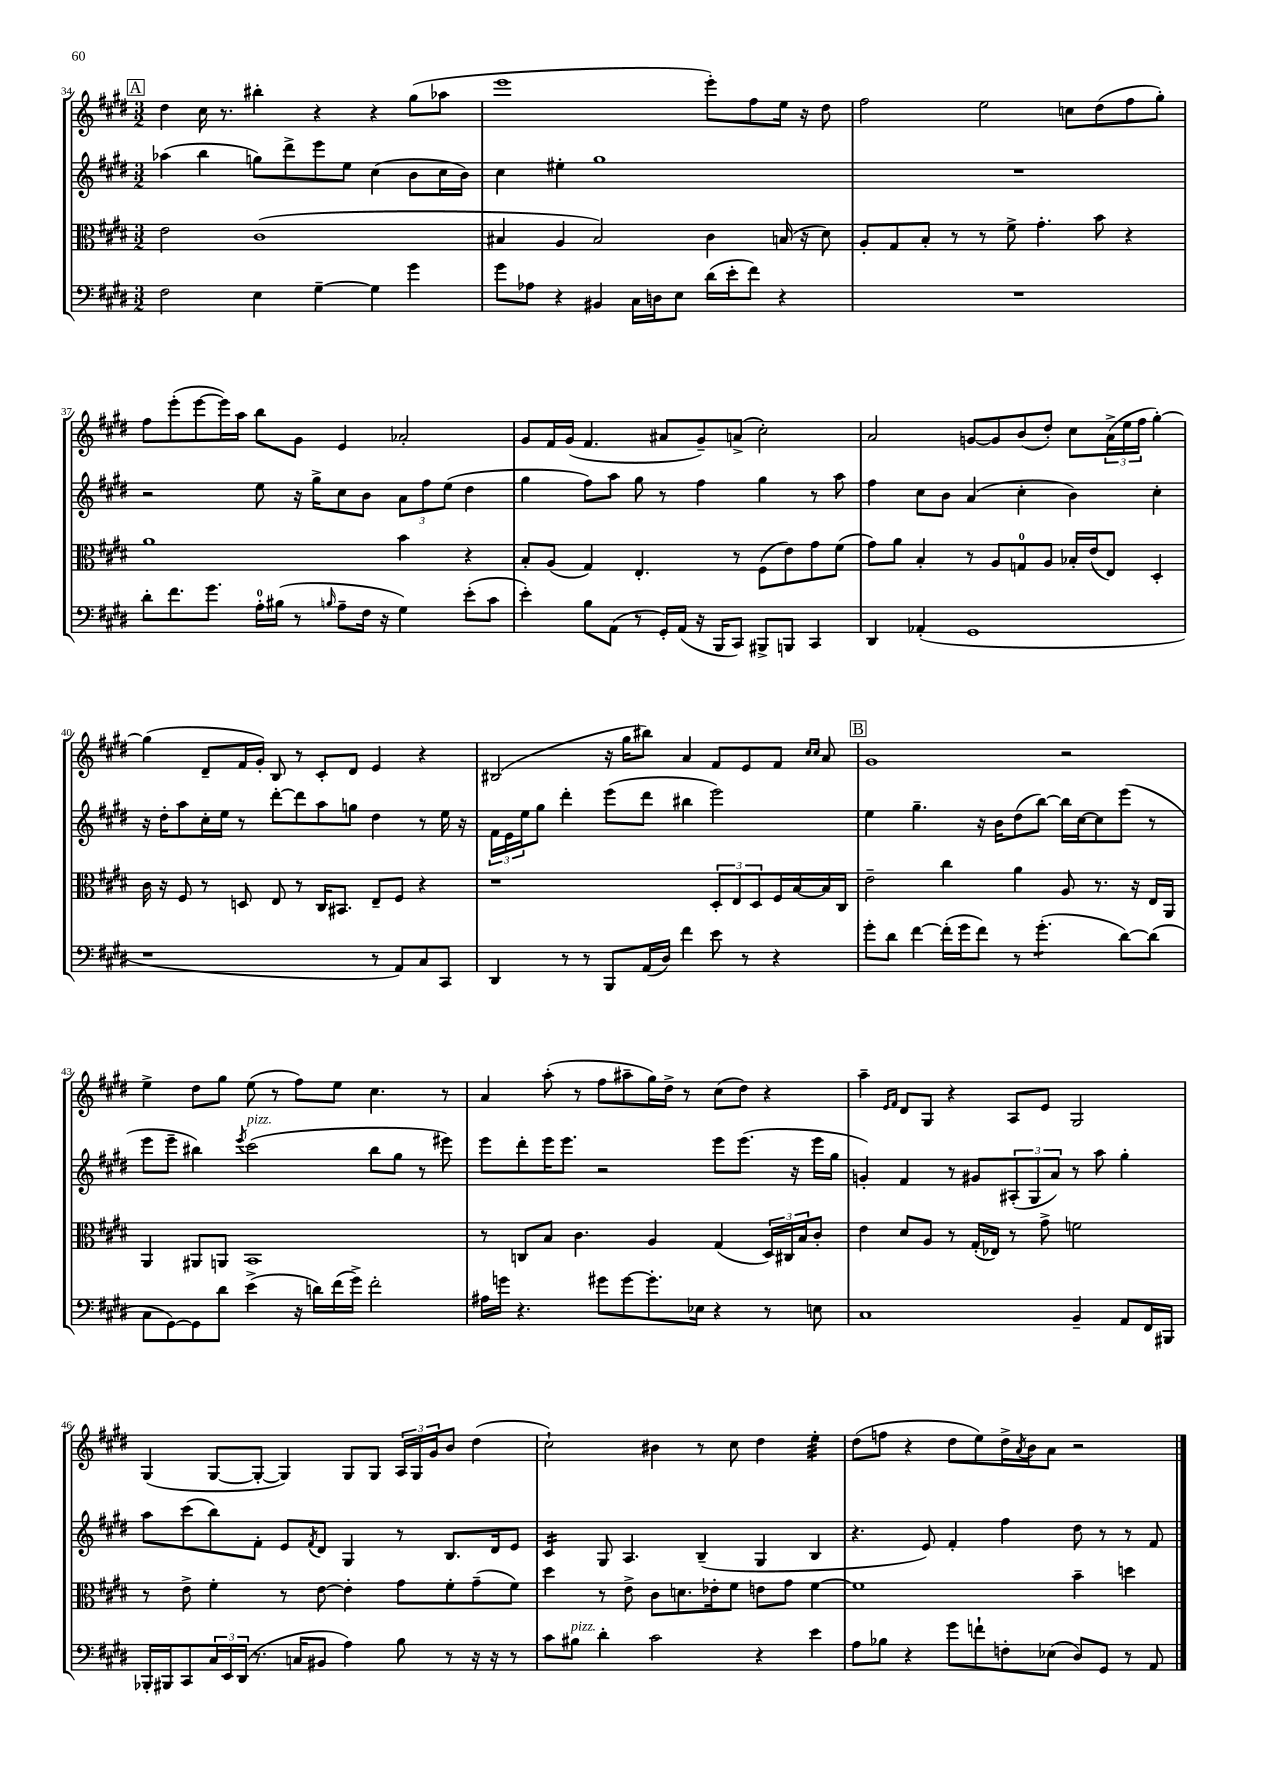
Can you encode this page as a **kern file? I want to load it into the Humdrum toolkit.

**kern	**kern	**kern	**kern
*staff4	*staff3	*staff2	*staff1
*clefF4	*clefC3	*clefG2	*clefG2
*k[f#c#g#d#]	*k[f#c#g#d#]	*k[f#c#g#d#]	*k[f#c#g#d#]
*M3/2	*M3/2	*M3/2	*M3/2
2F#	2e	(4aa-	4dd#
.	.	4bb	16cc#
.	.	.	8.r
4E	(1c#	8gg)	4bb#'
.	.	8ddd#^	.
[4G#~	.	8eee	4r
.	.	8ee	.
4G#]	.	(4cc#	4r
4g#	.	8b	(8gg#
.	.	16cc#	8aa-
.	.	16b)	.
=	=	=	=
8g#	4B#	4cc#	1eee
8A-	.	.	.
4r	4A	4ee#'	.
4BB#	2B#)	1gg#	.
16C#	.	.	.
16D	.	.	.
8E	.	.	.
(16d#	4c#	.	8eee')
16e'	.	.	.
8f#)	.	.	8ff#
4r	(16B	.	16ee
.	16r	.	16r
.	8d#)	.	8dd#
=	=	=	=
1.r	8A'	1.r	2ff#
.	8G#	.	.
.	8B'	.	.
.	8r	.	.
.	8r	.	2ee
.	8f#^	.	.
.	4.g#'	.	.
.	.	.	8cc
.	8b	.	(8dd#
.	4r	.	8ff#
.	.	.	8gg#')
=	=	=	=
8d#'	1a	2r	8ff#
8.f#	.	.	(8eee'
.	.	.	[8eee
8.g#	.	.	.
.	.	.	16eee])
.	.	.	16aa
16A'	.	8ee	8bb
(16B#	.	.	.
8r	.	16r	8g#
.	.	16gg#^	.
16qqB	.	.	.
8A~	.	8cc#	4e
16F#	.	8b	.
16r	.	.	.
4G#)	4b	12a	2a-'
.	.	12ff#	.
.	.	(12ee	.
(8e'	4r	4dd#	.
8c#	.	.	.
=	=	=	=
4e')	8B'	4gg#	8g#
.	(8A	.	16f#
.	.	.	(16g#
8B	4G#)	8ff#)	4.f#
(8AA	.	8aa	.
8r	4.E'	8gg#	.
16GG#')	.	8r	8a#
(16AA	.	.	.
16r	.	4ff#	8g#~)
16BBB	.	.	.
8CC#)	8r	.	(8a^
8BBB#^	(8F#	4gg#	2cc#')
8BBB	8e)	.	.
4CC#	8g#	8r	.
.	(8f#	8aa	.
=	=	=	=
4DD#	8g#)	4ff#	2a
.	8a	.	.
(4AA-'	4B'	8cc#	.
.	.	8b	.
1GG#	8r	(4a	[8g
.	8A	.	8g]
.	8G	4cc#'	(8b
.	8A	.	8dd#')
.	16B-'	4b)	8cc#
.	(16e	.	.
.	8E)	.	(24a^
.	.	.	24ee
.	.	.	24ff#
.	4D#'	4cc#'	[4gg#')
=	=	=	=
1r	16c#	16r	(4gg#]
.	16r	16dd#'	.
.	8F#	8aa	.
.	8r	16cc#'	8d#~
.	.	16ee	.
.	8D	8r	16f#
.	.	.	16g#')
.	8E	[8ddd#'	8B
.	8r	8ddd#]	8r
.	16C#	8aa	8c#'
.	8.BB#	.	.
.	.	8gg	8d#
8r	8E~	4dd#	4e
8AA)	8F#	.	.
8C#	4r	8r	4r
8CC#	.	16ee	.
.	.	16r	.
=	=	=	=
4DD#	1r	24f#	(2B#
.	.	24e	.
.	.	24ee	.
.	.	8gg#	.
8r	.	4ddd#'	.
8r	.	.	.
8BBB	.	(8eee	16r
.	.	.	16gg#
(16AA	.	8ddd#	8bb#)
16D#)	.	.	.
4f#	.	4bb#	4a
8e	12D#'	2eee)	8f#
.	12E	.	.
8r	.	.	8e
.	12D#	.	.
4r	16F#	.	8f#
.	[16B	.	.
.	.	.	16qqcc#
.	.	.	16qqcc#
.	16B]	.	8a
.	16C#	.	.
=	=	=	=
8g#'	2e~	4ee	1g#
8d#	.	.	.
[4f#	.	4.gg#~	.
(16f#']	4cc#	.	.
16g#	.	.	.
8f#)	.	16r	.
.	.	16b	.
8r	4a	(8dd#	.
(4.g#'	.	[8bb)	.
.	8A	16bb]	2r
.	.	[16cc#	.
.	8.r	8cc#]	.
[8d#)	.	(8eee	.
.	16r	.	.
(8d#]	16E	8r	.
.	16AA	.	.
=	=	=	=
8C#	4AA	8eee	4ee^
[8GG#)	.	8eee~	.
8GG#]	8AA#	4bb#)	8dd#
8d#	8AA	.	8gg#
.	.	8qeee	.
(4e^	1BB	(2ccc#	(8ee
.	.	.	8r
16r	.	.	8ff#)
16d)	.	.	.
(16f#	.	.	8ee
16g#^)	.	.	.
2f#'	.	8bb#	4.cc#
.	.	8gg#	.
.	.	8r	.
.	.	8eee#)	8r
=	=	=	=
16A#	8r	8eee	4a
16g	.	.	.
4.r	8C	8ddd#'	.
.	8B	16eee	(8aa'
.	.	8.eee	.
.	4.c#	.	8r
8g#	.	2r	8ff#
[8g#	.	.	8aa#~
8.g#']	4A	.	16gg#)
.	.	.	16dd#^
.	.	.	8r
16E-	.	.	.
4r	(4G#	8eee	(8cc#
.	.	(8.eee	8dd#)
8r	24D#)	.	4r
.	24C#	.	.
.	.	16r	.
.	24B	.	.
8E	8c#'	16eee	.
.	.	16gg#	.
=	=	=	=
1C#	4e	4g')	4aa~
.	.	.	16qqe
.	.	.	16qqf#
.	8d#	4f#	8d#
.	8A	.	8G#
.	8r	8r	4r
.	(16G#'	8g#	.
.	16E-)	.	.
.	8r	(12A#'	8A
.	.	12G#	.
.	8g#^	.	8e
.	.	12a)	.
4BB~	2f	8r	2G#
.	.	8aa	.
8AA	.	4gg#'	.
16FF#	.	.	.
16BBB#	.	.	.
=	=	=	=
16BBB-'	8r	8aa	(4G#
16BBB#	.	.	.
8CC#	8e^	(8ccc#	.
24C#	4f#'	8bb)	[8G#
24EE	.	.	.
(24DD#	.	.	.
8.r	.	8f#'	8G#'_
.	8r	8e	4G#])
16C	.	.	.
.	.	8qf#	.
8BB#	[8e	8d#	.
4A)	4e']	4G#	8G#
.	.	.	8G#
8B	8g#	8r	24A
.	.	.	24G#
.	.	.	24g#
8r	8f#'	8.B	8b
16r	(8g#~	.	(4dd#
16r	.	16d#	.
8r	8f#)	8e	.
=	=	=	=
8c#	4dd#	4c#	2cc#`)
8B#	.	.	.
4d#'	8r	8G#	.
.	8e^	4.A	.
2c#	8c#	.	4b#
.	8.d	.	.
.	.	(4B~	8r
.	16e-'	.	.
.	8f#	.	8cc#
4r	8e	4G#	4dd#
.	8g#	.	.
4e	[4f#	4B	4ee'
=	=	=	=
8A	1f#]	4.r	(8dd#
8B-	.	.	8ff
4r	.	.	4r
.	.	8e)	.
8g#	.	4f#'	8dd#
8f`	.	.	8ee)
8F'	.	4ff#	16dd#^
.	.	.	8qa
.	.	.	16b
(8E-	.	.	8a
8D#)	4b~	8dd#	2r
8GG#	.	8r	.
8r	4dd	8r	.
8AA	.	8f#	.
==	==	==	==
*-	*-	*-	*-
